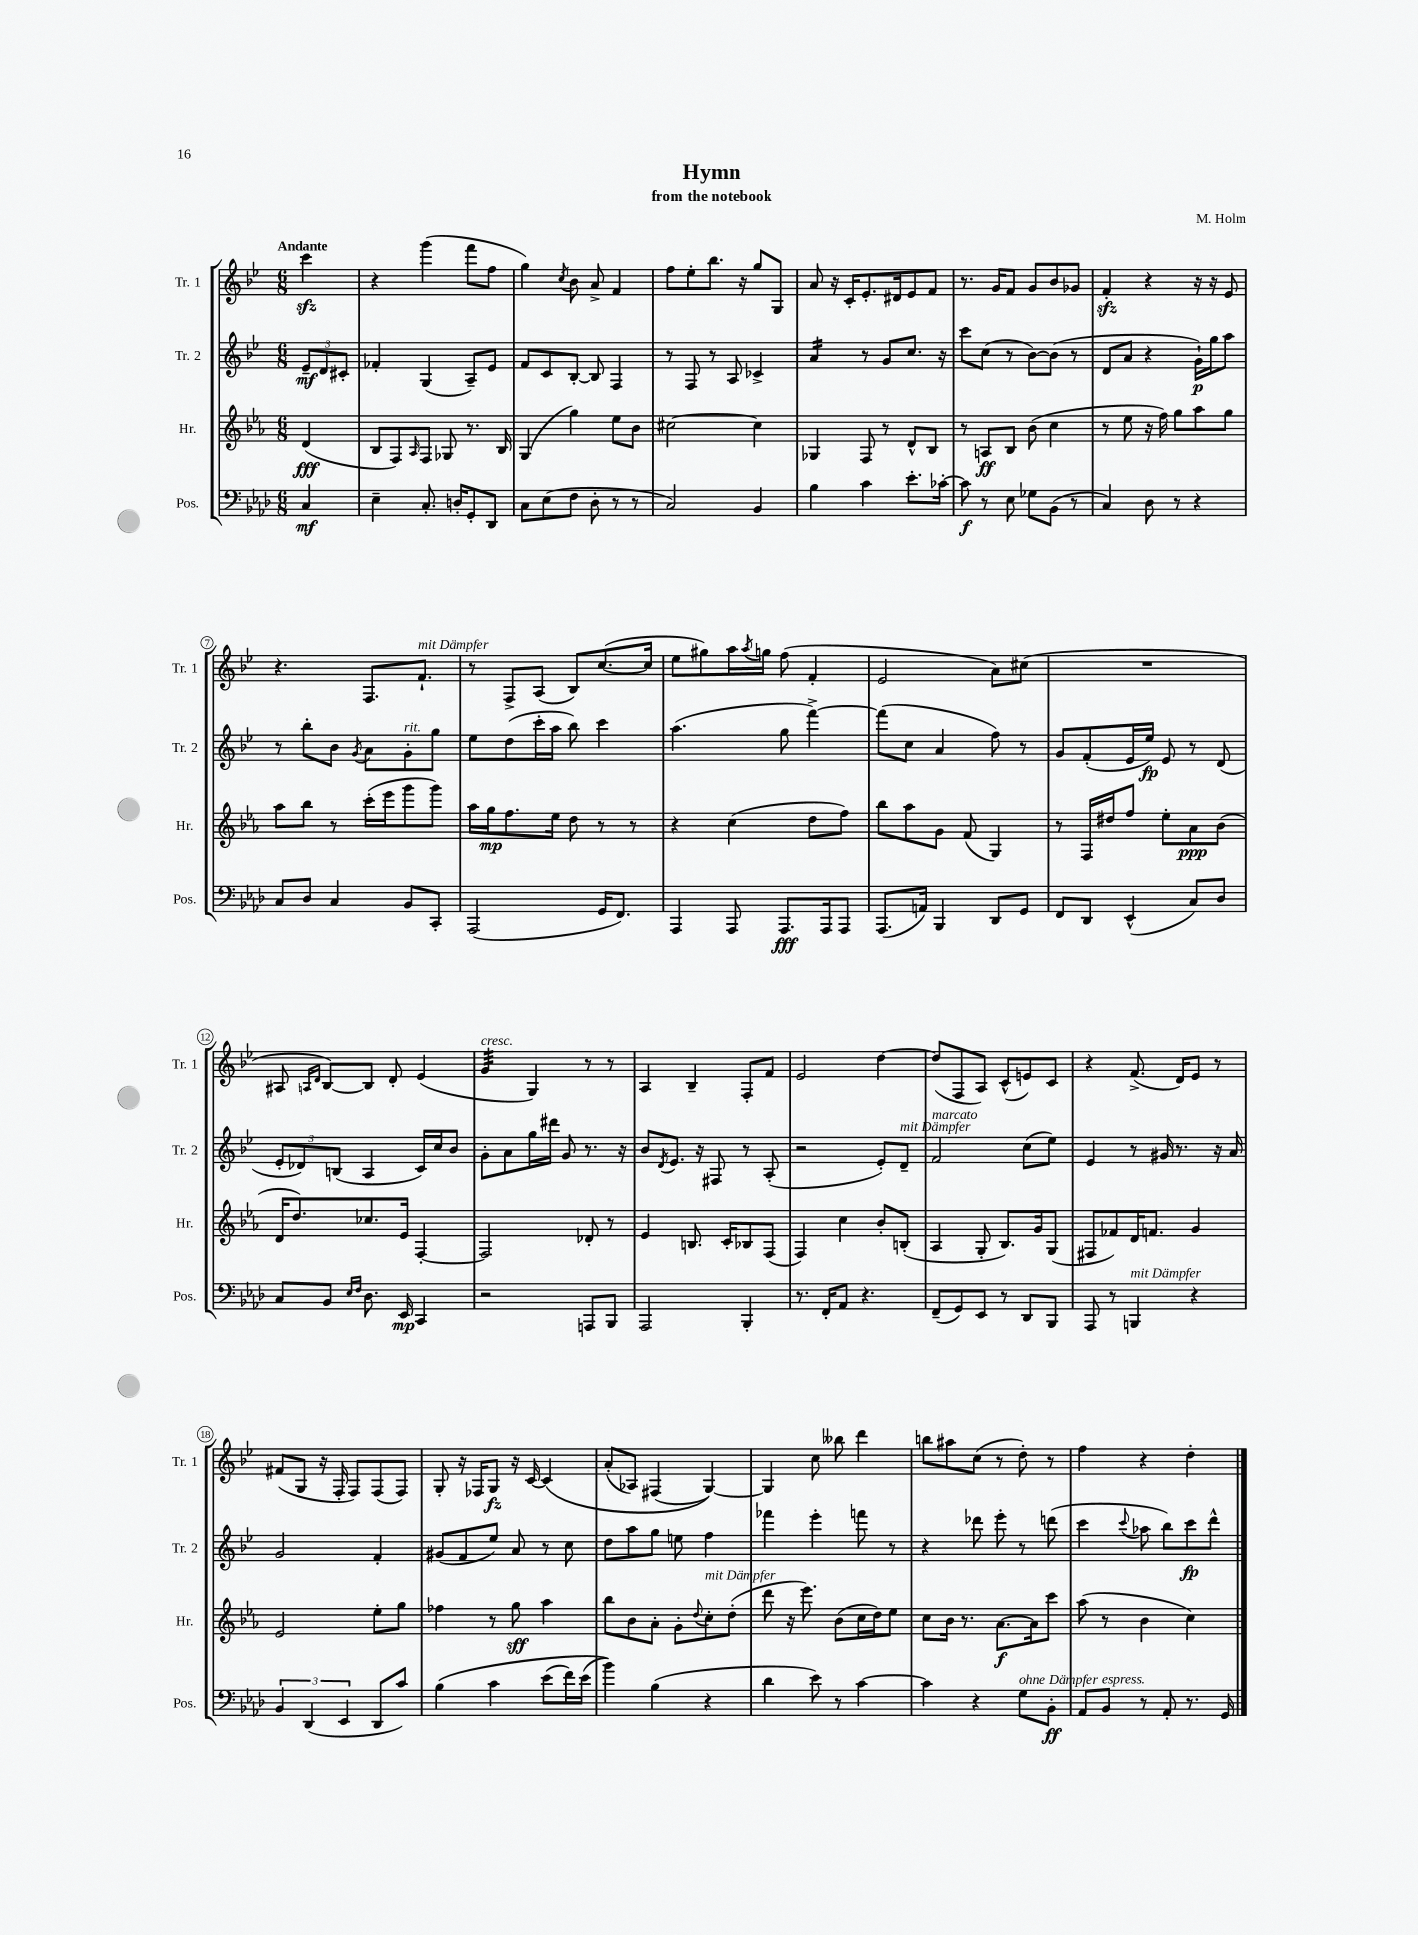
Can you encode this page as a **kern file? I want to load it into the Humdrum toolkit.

**kern	**kern	**kern	**kern
*staff4	*staff3	*staff2	*staff1
*clefF4	*clefG2	*clefG2	*clefG2
*k[b-e-a-d-]	*k[b-e-a-]	*k[b-e-]	*k[b-e-]
*M6/8	*M6/8	*M6/8	*M6/8
4C/	(4d/	12e-~/L	4ccc\
.	.	12d/	.
.	.	12c#'/J	.
=	=	=	=
4E-~\	8B-/L	4f-'/	4r
.	8F/)	.	.
.	16qqA-/	.	.
8.C'/	8F/J	(4G/	(4ggg\
.	8G-/	.	.
16D'/LK	.	.	.
8GG'/	8.r	8A~/L)	8fff\L
8DD-/J	.	8e-/J	8ff\J
.	16B-/	.	.
=	=	=	=
8C\L	(4G/	8f/L	4gg\)
(8E-\	.	8c/	.
.	.	.	8qcc/
8F\J	4gg\)	[8B-'/J	8b-\
8D-'\	.	8B-/]	8a^/
8r	8ee-\L	4F/	4f/
8r	8b-\J	.	.
=	=	=	=
2C/)	[2cc#\	8r	8ff\L
.	.	8F/	8ee-'\
.	.	8r	8.bb-\J
.	.	8A/	.
.	.	.	16r
4BB-/	4cc#\]	4c-^/	8gg/L
.	.	.	8G/J
=	=	=	=
4B-\	4G-/	4a/	8a/
.	.	.	16r
.	.	.	16c'/LK
4c\	8F/	8r	8.e-'/
.	8r	8g/L	.
.	.	.	16d#/k
8.e-'\L	8d^^/L	8.cc/J	8e-/
.	8B-/J	.	8f/J
[16c-'\Jk	.	16r	.
=	=	=	=
8c-\]	8r	8ccc\L	8.r
8r	8A/L	(8cc\J	.
.	.	.	16g/LK
8E-\	8B-/J	8r	8f/J
8G-\L	(8b-\	[8b-\L)	8g/L
(8BB-\J	4cc\	(8b-\]J	8b-/
8r	.	8r	8g-/J
=	=	=	=
4C/)	8r	8d/L	4f'/
.	8ee-\	8a/J	.
8D-\	16r	4r	4r
.	16ff\)	.	.
8r	8gg\L	.	.
4r	8aa-\	16g`\LL)	16r
.	.	16gg\J	16r
.	8gg\J	8aa\J	8e-/
=	=	=	=
8C/L	8aa-\L	8r	4.r
8D-/J	8bb-\J	8bb-'\L	.
4C/	8r	8b-\J	.
.	.	8qg/	.
.	(16ccc'\LL	8a\L	8.F/L
.	16eee-\J	.	.
8BB-/L	8ggg\	8g'\	.
.	.	.	8.f`/J
8CC'/J	8ggg\J)	8gg\J	.
=	=	=	=
(2AAA-/	16aa-\LL	8ee-\L	8r
.	16gg\J	.	.
.	8.ff\	(8dd\	8F^/L
.	.	16ccc'\L	(8A/J
.	16ee-\Jk	16aa\JJ	.
.	8dd\	8bb-\)	8B-/L)
16GG/LK	8r	4ccc\	([8.cc/
8.FF/J)	.	.	.
.	8r	.	.
.	.	.	16cc/]Jk
=	=	=	=
4AAA-/	4r	(4.aa\	8ee-\L
.	.	.	8gg#\)
8AAA-/	(4cc\	.	16aa\L
.	.	.	8qaa/
.	.	.	16gg\JJ
8.AAA-/L	.	8gg\	(8ff\
.	8dd\L	[4fff^\)	4f'/
16AAA-/k	.	.	.
8AAA-/J	8ff\J)	.	.
=	=	=	=
(8.AAA-/L	8bb-\L	(8fff\]L	2e-/
.	8aa-\	8cc\J	.
16AA/Jk)	.	.	.
4BBB-/	8g\J	4a/	.
.	(8f/	.	.
8DD-/L	4G/)	8ff\)	8a\L)
8GG/J	.	8r	(8cc#\J
=	=	=	=
8FF/L	8r	8g/L	2.r
8DD-/J	16F/LL	(8f'/	.
.	16dd#/J	.	.
(4EE-^^/	8ff/J	16e-/L	.
.	.	16ee-/JJ)	.
.	8ee-'\L	8e-/	.
8C/L)	8a-\	8r	.
8D-/J	(8b-\J	(8d/	.
=	=	=	=
8C/L	16d/LK	12e-'/L	8A#/
.	8.dd/)	.	.
.	.	12d-/)	.
.	.	.	16qqA/LL
.	.	.	16qqd/JJ
8BB-/J	.	.	[8B-/L)
.	.	(12B/J	.
16qqE-/LL	.	.	.
16qqF/JJ	.	.	.
8.D-\	8.cc-/	4A/	8B-/]J
.	.	.	8d'/
16EE-/	16e-/Jk	.	.
4CC/	[4F'/	16c/LL)	(4e-/
.	.	16cc/J	.
.	.	8b-/J	.
=	=	=	=
2r	2F/]	8g'\L	4g/
.	.	8a\	.
.	.	16gg\L	4G/)
.	.	16ddd#\JJ	.
.	.	8g/	.
8AAA/L	8d-'/	8.r	8r
8BBB-/J	8r	.	8r
.	.	16r	.
=	=	=	=
2AAA-/	4e-/	8b-/L	4A/
.	.	8qd/	.
.	.	8.e-/J	.
.	8.B/	.	4B-~/
.	.	16r	.
.	.	8F#/	.
.	16c'/LK	.	.
4BBB-'/	8B-/	8r	8F'/L
.	(8F/J	(8A'/	8f/J
=	=	=	=
8.r	4F/)	2r	2e-/
16FF'/LK	.	.	.
8AA-/J	4cc\	.	.
4.r	.	.	.
.	8b-'/L	8e-'/L)	[4dd\
.	(8B'/J	8d~/J	.
=	=	=	=
(8FF~/L	4A-/	2f/	(8dd/]L
8GG/)	.	.	8F/
8EE-/J	8G'/	.	8A/J)
8r	8.B-/L)	.	(8c^^/L
8DD-/L	.	(8cc\L	8e/)
.	16g/k	.	.
8BBB-/J	(8G/J	8ee-\J)	8c/J
=	=	=	=
8AAA-/	8F#/L	4e-/	4r
8r	8f-/)	.	.
4BBB/	16d/K	8r	(8.f^/
.	8.f/J	.	.
.	.	16g#/	.
.	.	8.r	16d/LK)
4r	4g/	.	8e-/J
.	.	16r	8r
.	.	16a/	.
=	=	=	=
6BB-/	2e-/	2g/	(8f#/L
.	.	.	8G/J
(6DD-/	.	.	.
.	.	.	16r
.	.	.	16F'/
6EE-/	.	.	.
.	.	.	8F/L)
8DD-/L	8ee-'\L	4f'/	(8F/
8c/J)	8gg\J	.	8F/J)
=	=	=	=
&(4B-\	4ff-\	(8g#/L	8G'/
.	.	8f/	16r
.	.	.	16F-/LK
4c\	8r	8ee-/J)	8G/J
.	8gg\	8a/	16r
.	.	.	[16c/
(8e-\L	4aa-\	8r	&(4c/]
16f\L)	.	8cc\	.
(16e-\JJ	.	.	.
=	=	=	=
4b-\)&)	8bb-\L	8dd\L	(8a'/L
.	8b-\	8aa\	8A-/J)
(4B-\	8a-'\J	8gg\J	(4F#/
.	8g'\L	8ee\	.
.	8qqdd/	.	.
4r	8cc'\	4ff\	[4G/)&)
.	(8dd'\J	.	.
=	=	=	=
4d-\	8ddd\	4fff-\	4G/]
.	16r	.	.
.	8.eee-\)	.	.
8e-\)	.	4eee-'\	8cc\
8r	(8b-\L	.	8bb--\
[4c\	16cc\L	8fff\	4ddd\
.	16dd\J)	.	.
.	8ee-\J	8r	.
=	=	=	=
4c\]	8cc\L	4r	8bb\L
.	16b-\Jk	.	8aa#\
.	8.r	.	.
4r	.	8ddd-\	(8cc\J
.	[8.a-\L	8eee-'\	8r
8G\L	.	8r	8dd'\)
.	16a-\]k	.	.
8BB-'\J	8ccc\J	(8ddd\	8r
=	=	=	=
8AA-/L	(8aa-\	4ccc\	4ff\
8BB-/J	8r	.	.
.	.	8qqccc/	.
8r	4b-\	8aa-\	4r
8AA-'/	.	8bb-\L)	.
8.r	4cc\)	8ccc\	4dd'\
.	.	8ddd^^\J	.
16GG/	.	.	.
==	==	==	==
*-	*-	*-	*-
